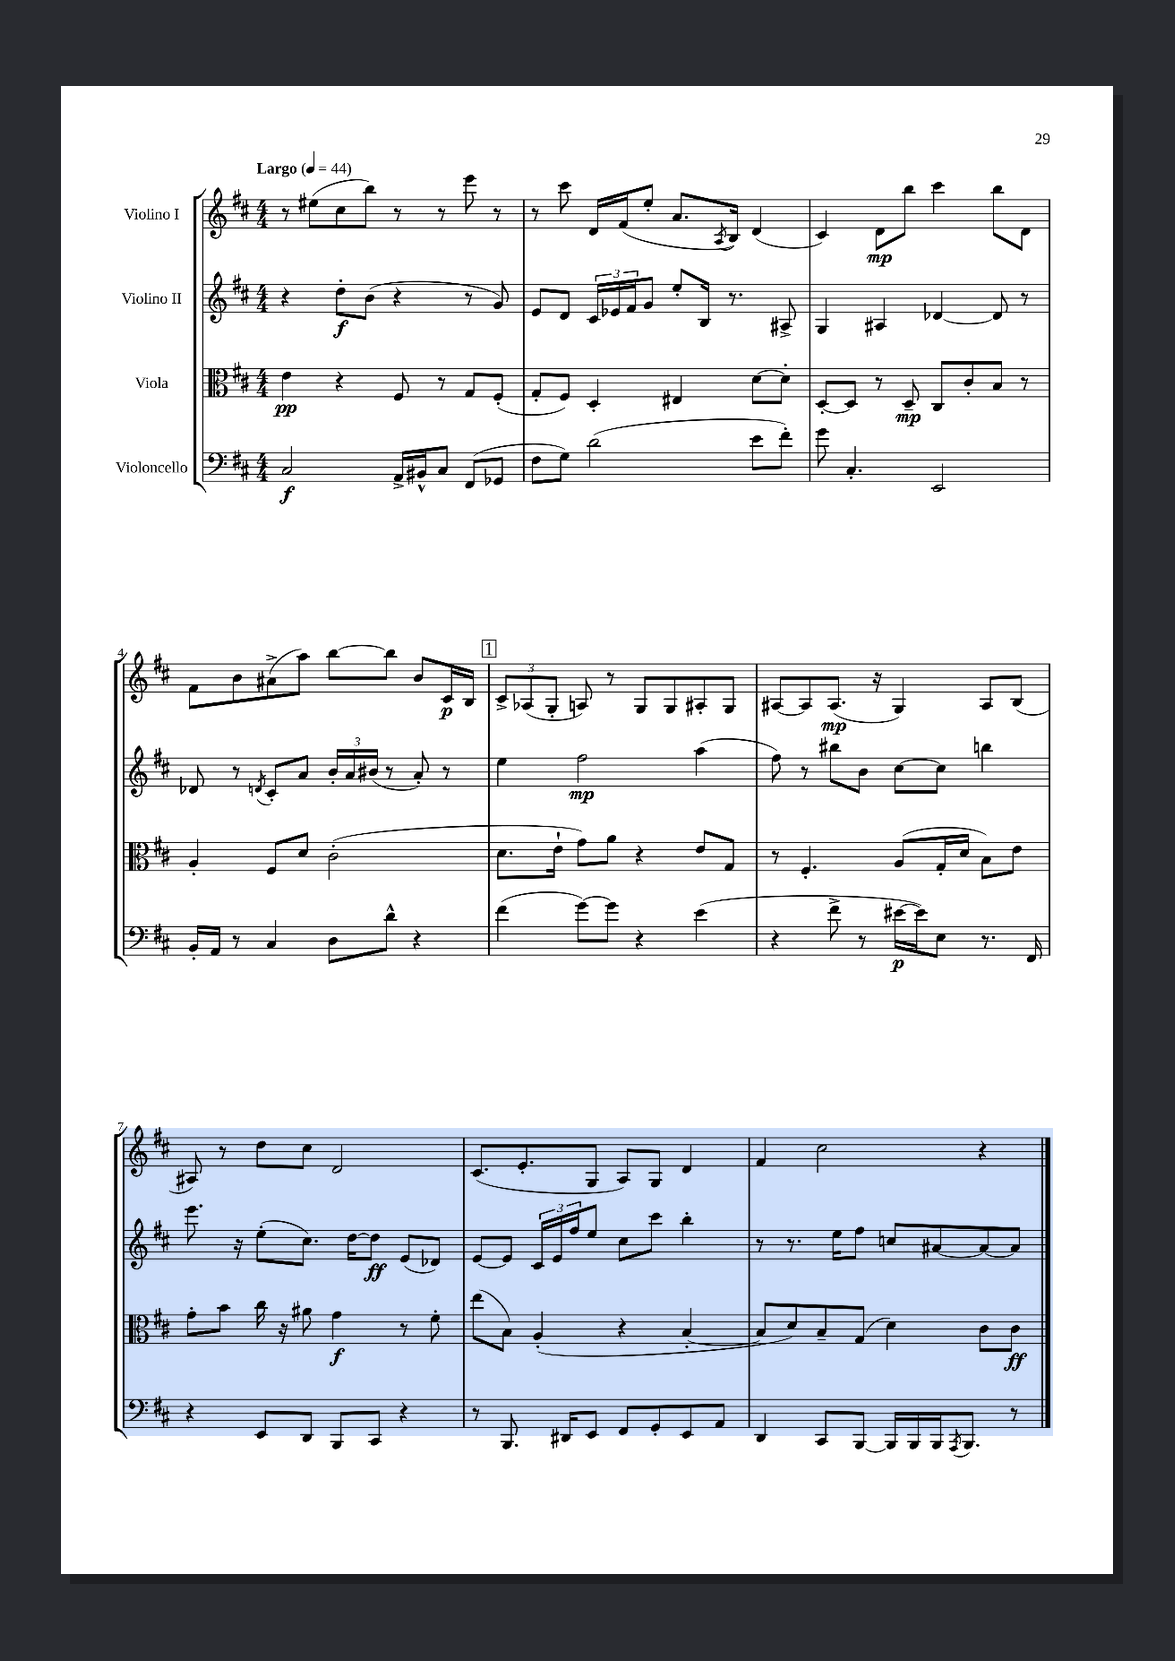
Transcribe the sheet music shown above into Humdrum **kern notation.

**kern	**kern	**kern	**kern
*staff4	*staff3	*staff2	*staff1
*clefF4	*clefC3	*clefG2	*clefG2
*k[f#c#]	*k[f#c#]	*k[f#c#]	*k[f#c#]
*M4/4	*M4/4	*M4/4	*M4/4
*MM44	*MM44	*MM44	*MM44
2C#	4e	4r	8r
.	.	.	(8ee#
.	4r	8dd'	8cc#
.	.	(8b	8bb)
16AA^	8F#	4r	8r
16BB#^^	.	.	.
8C#	8r	.	8r
(8FF#	8G	8r	8eee
8GG-	(8F#'	8g)	8r
=	=	=	=
8F#	8G'	8e	8r
8G)	8F#)	8d	8ccc#
(2d	4D'	24c#	16d
.	.	24e-	.
.	.	.	(16f#
.	.	24f#	.
.	.	8g	8ee'
.	4E#	8ee'	8.a
.	.	16B	.
.	.	.	8qA
.	.	8.r	16B)
8e	[8d	.	(4d
8f#')	8d']	8A#^	.
=	=	=	=
8g	[8D'	4G	4c#)
4.C#'	8D]	.	.
.	8r	4A#	8d
.	8D~	.	8bb
2EE	8C#	[4d-	4ccc#
.	8c#'	.	.
.	8B	8d-]	8bb
.	8r	8r	8d
=	=	=	=
16BB'	4A'	8d-	8f#
16AA	.	.	.
8r	.	8r	8b
.	.	8qd	.
4C#	8F#	8c#'	(8a#^
.	8d	8a	8aa)
8D	(2c#'	24b'	[8bb
.	.	24a	.
.	.	(24b#	.
8d^^	.	8r	8bb]
4r	.	8a')	8b
.	.	8r	16c#
.	.	.	16B
=	=	=	=
(4f#	8.d	4ee	12c#^
.	.	.	(12A-
.	.	.	12G'
.	16e`	.	.
[8g)	8g)	2ff#	8A)
8g]	8a	.	8r
4r	4r	.	8G
.	.	.	8G
(4e	8e	(4aa	8A#'
.	8G	.	8G
=	=	=	=
4r	8r	8ff#)	[8A#
.	4.F#'	8r	8A#]
8f#^	.	8bb#	(8.A#
8r	.	8b	.
.	.	.	16r
[16e#	(8A	[8cc#	4G)
16e#])	.	.	.
8E	16G'	8cc#]	.
.	16d	.	.
8.r	8B)	4bb	8A#
.	8e	.	(8B
16FF#	.	.	.
=	=	=	=
4r	8g'	8.eee	8A#)
.	8b	.	8r
.	.	16r	.
8EE	16cc#	(8ee'	8dd
.	16r	.	.
8DD	8a#	8.cc#)	8cc#
8BBB	4g	.	2d
.	.	[16dd	.
8CC#	.	8dd]	.
4r	8r	(8e	.
.	8f#'	8d-)	.
=	=	=	=
8r	(8ee	[8e	(8.c#
8.BBB	8B)	8e]	.
.	.	.	8.e'
.	(4A'	24c#	.
.	.	24e	.
16DD#	.	.	.
.	.	24ff#	.
8EE	.	8ee	8G
8FF#	4r	8cc#	8A)
8GG'	.	8ccc#	8G
8EE	[4B'	4bb'	4d
8AA	.	.	.
=	=	=	=
4DD	8B]	8r	4f#
.	8d)	8.r	.
8CC#	8B~	.	2cc#
.	.	16ee	.
[8BBB	(8G	8ff#	.
16BBB]	4d)	8cc	.
16BBB	.	.	.
16BBB	.	[8a#	.
8qAAA	.	.	.
8.BBB	.	.	.
.	8c#	8a#_	4r
8r	8c#	8a#]	.
==	==	==	==
*-	*-	*-	*-
